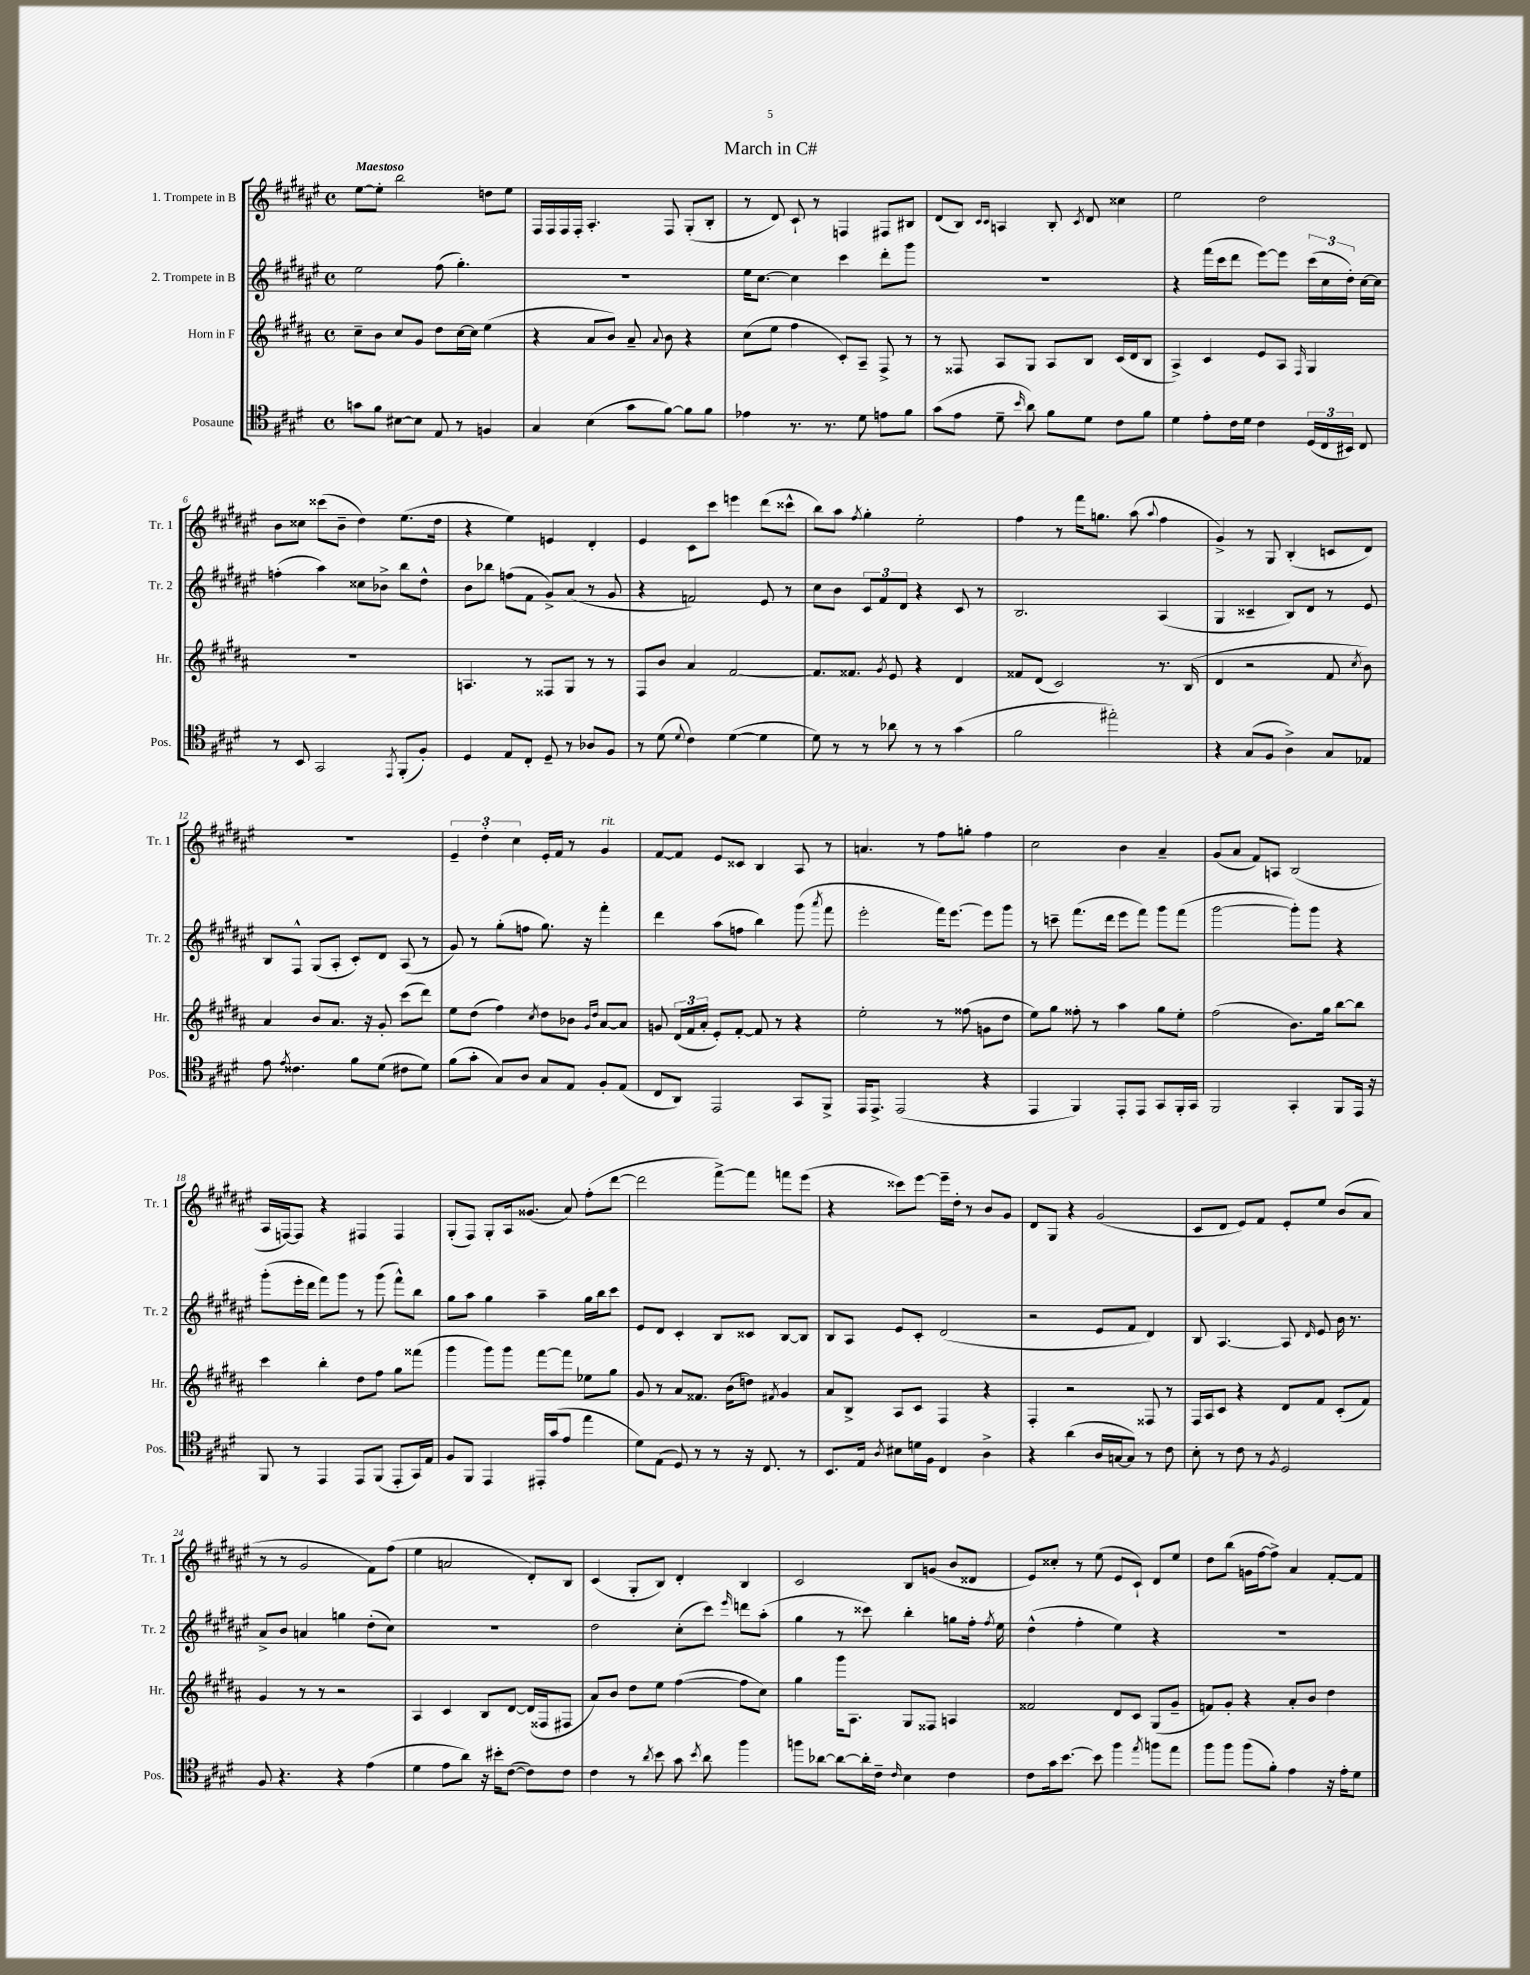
\header { title = "March in C#" }
<<
\new StaffGroup <<
\new Staff = "s0" \with { instrumentName = "1. Trompete in B" shortInstrumentName = "Tr. 1" } {
    \clef treble \key fis \major \defaultTimeSignature \time 4/4 \tempo "Maestoso"
    \autoBeamOff eis''8[~ eis''8]-. b''2 d''8[ eis''8] |
    fis16[ fis16 fis16 fis16]-. ais4.-. fis8 gis8[-.( b8]-. |
    r8 dis'8) cis'8-! r8 f4 fis8[ bis8] |
    dis'8[( b8]) \grace { cis'16[ cis'16] } a4 b8-. \acciaccatura { cis'8 } dis'8 cisis''4 |
    eis''2 dis''2 |
    b'8[ cisis''8] cisis'''8[( b'8]-- dis''4) eis''8.[( dis''16] |
    r4 eis''4) e'4 dis'4-. |
    eis'4 cis'8[ cis'''8] e'''4 dis'''8[( cisis'''8]-^ |
    b''8[) ais''8] \acciaccatura { fis''8 } gis''4-. eis''2-. |
    fis''4 r8 fis'''16[ g''8.] ais''8( \appoggiatura { ais''8 } fis''4 |
    gis'4->) r8 gis8 b4-.( c'8[ dis'8]) |
    R1 |
    \tuplet 3/2 { eis'4-- dis''4-. cis''4 } eis'16[-. fis'16] r8 gis'4^\markup { \italic "rit." } |
    fis'8[~ fis'8] eis'8[ cisis'8] b4 ais8 r8 |
    a'4. r8 fis''8[ g''8]-. fis''4 |
    cis''2 b'4 ais'4-- |
    gis'8[( ais'8] fis'8[) a8] b2( |
    ais16[ f16~) f8] r4 fis4 fis4 |
    gis8[-.( fis8]) gis8[-. ais16 gisis'8.]( ais'8) fis''8[-.( dis'''8]~ |
    dis'''2 fis'''8[~->) fis'''8] f'''8[ eis'''8]( |
    r4 cisis'''8[) eis'''8]~ eis'''16[-- dis''16]-. r8 b'8[ gis'8] |
    dis'8[ gis8] r4 gis'2( |
    cis'8[ dis'8] eis'8[) fis'8] eis'8[-. eis''8] b'8[( ais'8] |
    r8 r8 gis'2 fis'8[) fis''8]( |
    eis''4 a'2 dis'8[-.) b8] |
    cis'4( gis8[-. b8]) dis'4-. b4 |
    cis'2 b8[ g'8]( b'8[ disis'8] |
    eis'8[) cisis''8]-. r8 eis''8( eis'8[ cis'8]-!) dis'8[ eis''8] |
    dis''8[ b''8]( g'16[ fis''16~ fis''8]->) ais'4 fis'8[~-. fis'8] \bar "|." |
}
\new Staff = "s1" \with { instrumentName = "2. Trompete in B" shortInstrumentName = "Tr. 2" } {
    \clef treble \key fis \major \defaultTimeSignature \time 4/4
    \autoBeamOff eis''2 fis''8( gis''4.-.) |
    R1 |
    eis''16[ cis''8.]~ cis''4 cis'''4 dis'''8[-. gis'''8] |
    R1 |
    r4 fis'''16[( cis'''16 dis'''8] eis'''8[~) eis'''8] \tuplet 3/2 { cis'''16[( cis''16 dis''16]-.) } cis''16[~ cis''16] |
    f''4-.( ais''4) cisis''8[ bes'8]-> b''8[ dis''8]-^ |
    b'8[ bes''8] f''8[( fis'8] gis'8[->) ais'8]( r8 gis'8 |
    r4 f'2) eis'8 r8 |
    cis''8[ b'8] \tuplet 3/2 { cis'8[ fis'8 dis'8] } r4 cis'8 r8 |
    b2. ais4( |
    gis4 cisis'4-- b8[) dis'8] r8 eis'8 |
    b8[ fis8]-^ gis8[( ais8]-. cis'8[-.) dis'8] ais8( r8 |
    gis'8) r8 gis''8[-.( f''8] gis''8.) r16 fis'''4-. |
    dis'''4 ais''8[( f''8] b''4) gis'''8( \acciaccatura { ais'''8 } fis'''8 |
    eis'''2-. fis'''16[) eis'''8.]~ eis'''8[ gis'''8] |
    r8 c'''8-- fis'''8.[( dis'''16] eis'''8[ fis'''8]) gis'''8[ fis'''8]( |
    gis'''2~ gis'''8[-.) gis'''8] r4 |
    gis'''8[-.( eis'''16-. dis'''16] fis'''8[) gis'''8] r8 gis'''8( fis'''8[-^) b''8] |
    gis''8[ ais''8] gis''4 ais''4-- gis''16[ b''16 cis'''8] |
    eis'8[ dis'8] cis'4-. b8[ cisis'8] b8[~ b8] |
    b8[ ais8] eis'8[ cis'8]-. dis'2( |
    r2 eis'8[ fis'8] dis'4) |
    b8 ais4.~ ais8 \grace { dis'16 } eis'8 b'16 r8. |
    ais'8[-> b'8] a'4 g''4 dis''8[-.( cis''8]) |
    R1 |
    dis''2 cis''8[-.( cis'''8]) \grace { eis'''16 } d'''8[ ais''8]-.( |
    gis''4 r8 cisis'''8) b''4-. g''8[ fis''16]-. \acciaccatura { fis''8 } eis''16 |
    dis''4-^( fis''4-. eis''4) r4 |
    R1 \bar "|." |
}
\new Staff = "s2" \with { instrumentName = "Horn in F" shortInstrumentName = "Hr." } {
    \clef treble \key b \major \defaultTimeSignature \time 4/4
    \autoBeamOff cis''8[-- b'8] cis''8[ gis'8] dis''8[ cis''16~ cis''16] e''4( |
    r4 ais'8[ b'8]) ais'8-- \appoggiatura { ais'8 } b'8 r4 |
    cis''8[( e''8] fis''4 cis'8[-.) ais8]-- fis8-> r8 |
    r8 fisis8 ais8[ gis8] ais8[ b8] cis'16[( dis'16 b8] |
    ais4->) cis'4 e'8[ ais8] \grace { fis16 } gis4 |
    R1 |
    a4. r8 fisis8[ gis8] r8 r8 |
    fis8[ b'8] ais'4 fis'2~ |
    fis'8.[ fisis'8.] \acciaccatura { gis'8 } e'8 r4 dis'4 |
    fisis'8[ dis'8]( cis'2) r8. b16( |
    dis'4 r2 fis'8 \acciaccatura { cis''8 } b'8) |
    ais'4 b'8[ ais'8.] r16 gis'8-. cis'''8[( dis'''8]) |
    e''8[ dis''8]( fis''4) \acciaccatura { cis''8 } dis''8[ bes'8] \grace { gis'16[ dis''16] } ais'8[~ ais'8] |
    g'8 \tuplet 3/2 { dis'16[( fis'16 ais'16]-. } e'8[-.) fis'8]~-. fis'8 r8 r4 |
    e''2-. r8 fisis''8( g'8[ dis''8] |
    e''8[) gis''8] fisis''8-. r8 ais''4 gis''8[ e''8]-. |
    fis''2( b'8.[) gis''16] b''8[~ b''8] |
    cis'''4 b''4-. dis''8[ fis''8] gis''8[ fisis'''8]( |
    gis'''4 gis'''8[) gis'''8] fis'''8[~ fis'''8] ees''8[ gis''8] |
    gis'8 r8 ais'8[ fisis'8.] b'16[( d''8]) \acciaccatura { fis'8 } gis'4 |
    ais'8[ b8]-> ais8[ cis'8] fis4 r4 |
    fis4-. r2 fisis8 r8 |
    fis16[ ais16 cis'8] r4 dis'8[ fis'8] cis'8[-.( fis'8]) |
    gis'4 r8 r8 r2 |
    ais4 cis'4 b8[ dis'8]~ dis'16[( fisis16 fis8] |
    ais'8[) b'8] dis''8[ e''8] fis''4~( fis''8[ cis''8]) |
    gis''4 gis'''16[ ais8.] gis8[ fisis8] a4 |
    fisis'2 dis'8[ cis'8] gis8[( gis'8]-- |
    f'8[) gis'8]-. r4 ais'8[-. b'8] dis''4 \bar "|." |
}
\new Staff = "s3" \with { instrumentName = "Posaune" shortInstrumentName = "Pos." } {
    \clef tenor \key e \major \defaultTimeSignature \time 4/4
    \autoBeamOff g'8[ fis'8] bis8[~ bis8] e8 r8 f4 |
    gis4 b4( gis'8[ fis'8]~) fis'8[ fis'8] |
    ees'4 r8. r8. dis'8 e'8[ fis'8] |
    gis'8[( e'8] dis'8-- \grace { b'16 } a'8) fis'8[ dis'8] cis'8[ fis'8] |
    dis'4 e'8[-. cis'16 dis'16] cis'4 \tuplet 3/2 { dis16[( cis16 bis,16]) } cis8 |
    r8 b,8 gis,2 \acciaccatura { e,8 } fis,8[-.( fis8]-.) |
    dis4 e8[ cis8]-. dis8-- r8 aes8[ fis8] |
    r8 dis'8( \appoggiatura { dis'8 } cis'4) dis'4~( dis'4 |
    dis'8) r8 r8 aes'8 r8 r8 gis'4( |
    fis'2 eis''2-.) |
    r4 gis8[( fis8] a4->) gis8[ ees8] |
    e'8 \acciaccatura { e'8 } cisis'4. fis'8[ dis'8]( cis'8[ dis'8]) |
    fis'8[( gis'8]-. gis8[) a8] gis8[ e8] fis8[-. e8]( |
    cis8[ a,8]) e,2 gis,8[ fis,8]-> |
    e,16[ e,8.]-> e,2( r4 |
    e,4 fis,4) e,8[-. e,8] gis,8[ fis,16-. gis,16] |
    fis,2 gis,4-. fis,8[ e,16] r16 |
    fis,8 r8 e,4 e,8[ fis,8]( e,8[-. gis,16) e16] |
    fis8[ fis,8] e,4 eis,16[-. gis'16( e'8] e''4 |
    dis'8[) e8]( dis8) r8 r8 r16 cis8. r8 |
    b,8.[ e16] \acciaccatura { a8 } bis8[ d'16 fis16] cis4 a4-> |
    r4 a'4( a16[ g16~ g8]) r8 cis'8 |
    b8-. r8 cis'8 r8 \acciaccatura { fis8 } dis2 |
    fis8 r4. r4 e'4( |
    dis'4 e'8[ a'8]) r16 bis'16[-. cis'8]~( cis'8[) cis'8] |
    cis'4 r8 \acciaccatura { a'8 } b'8 gis'8 \acciaccatura { b'8 } a'8 fis''4 |
    f''8[ aes'8]~ aes'8[~ aes'16-. cis'16]-- \grace { cis'16 } b4 cis'4 |
    cis'8[ gis'16 b'8.]~ b'8 fis''4 \acciaccatura { e''8 } f''8[ e''8] |
    fis''8[ fis''8] fis''8[( fis'8]-.) e'4 r16 e'16[-. dis'8] \bar "|." |
}
>>
>>
